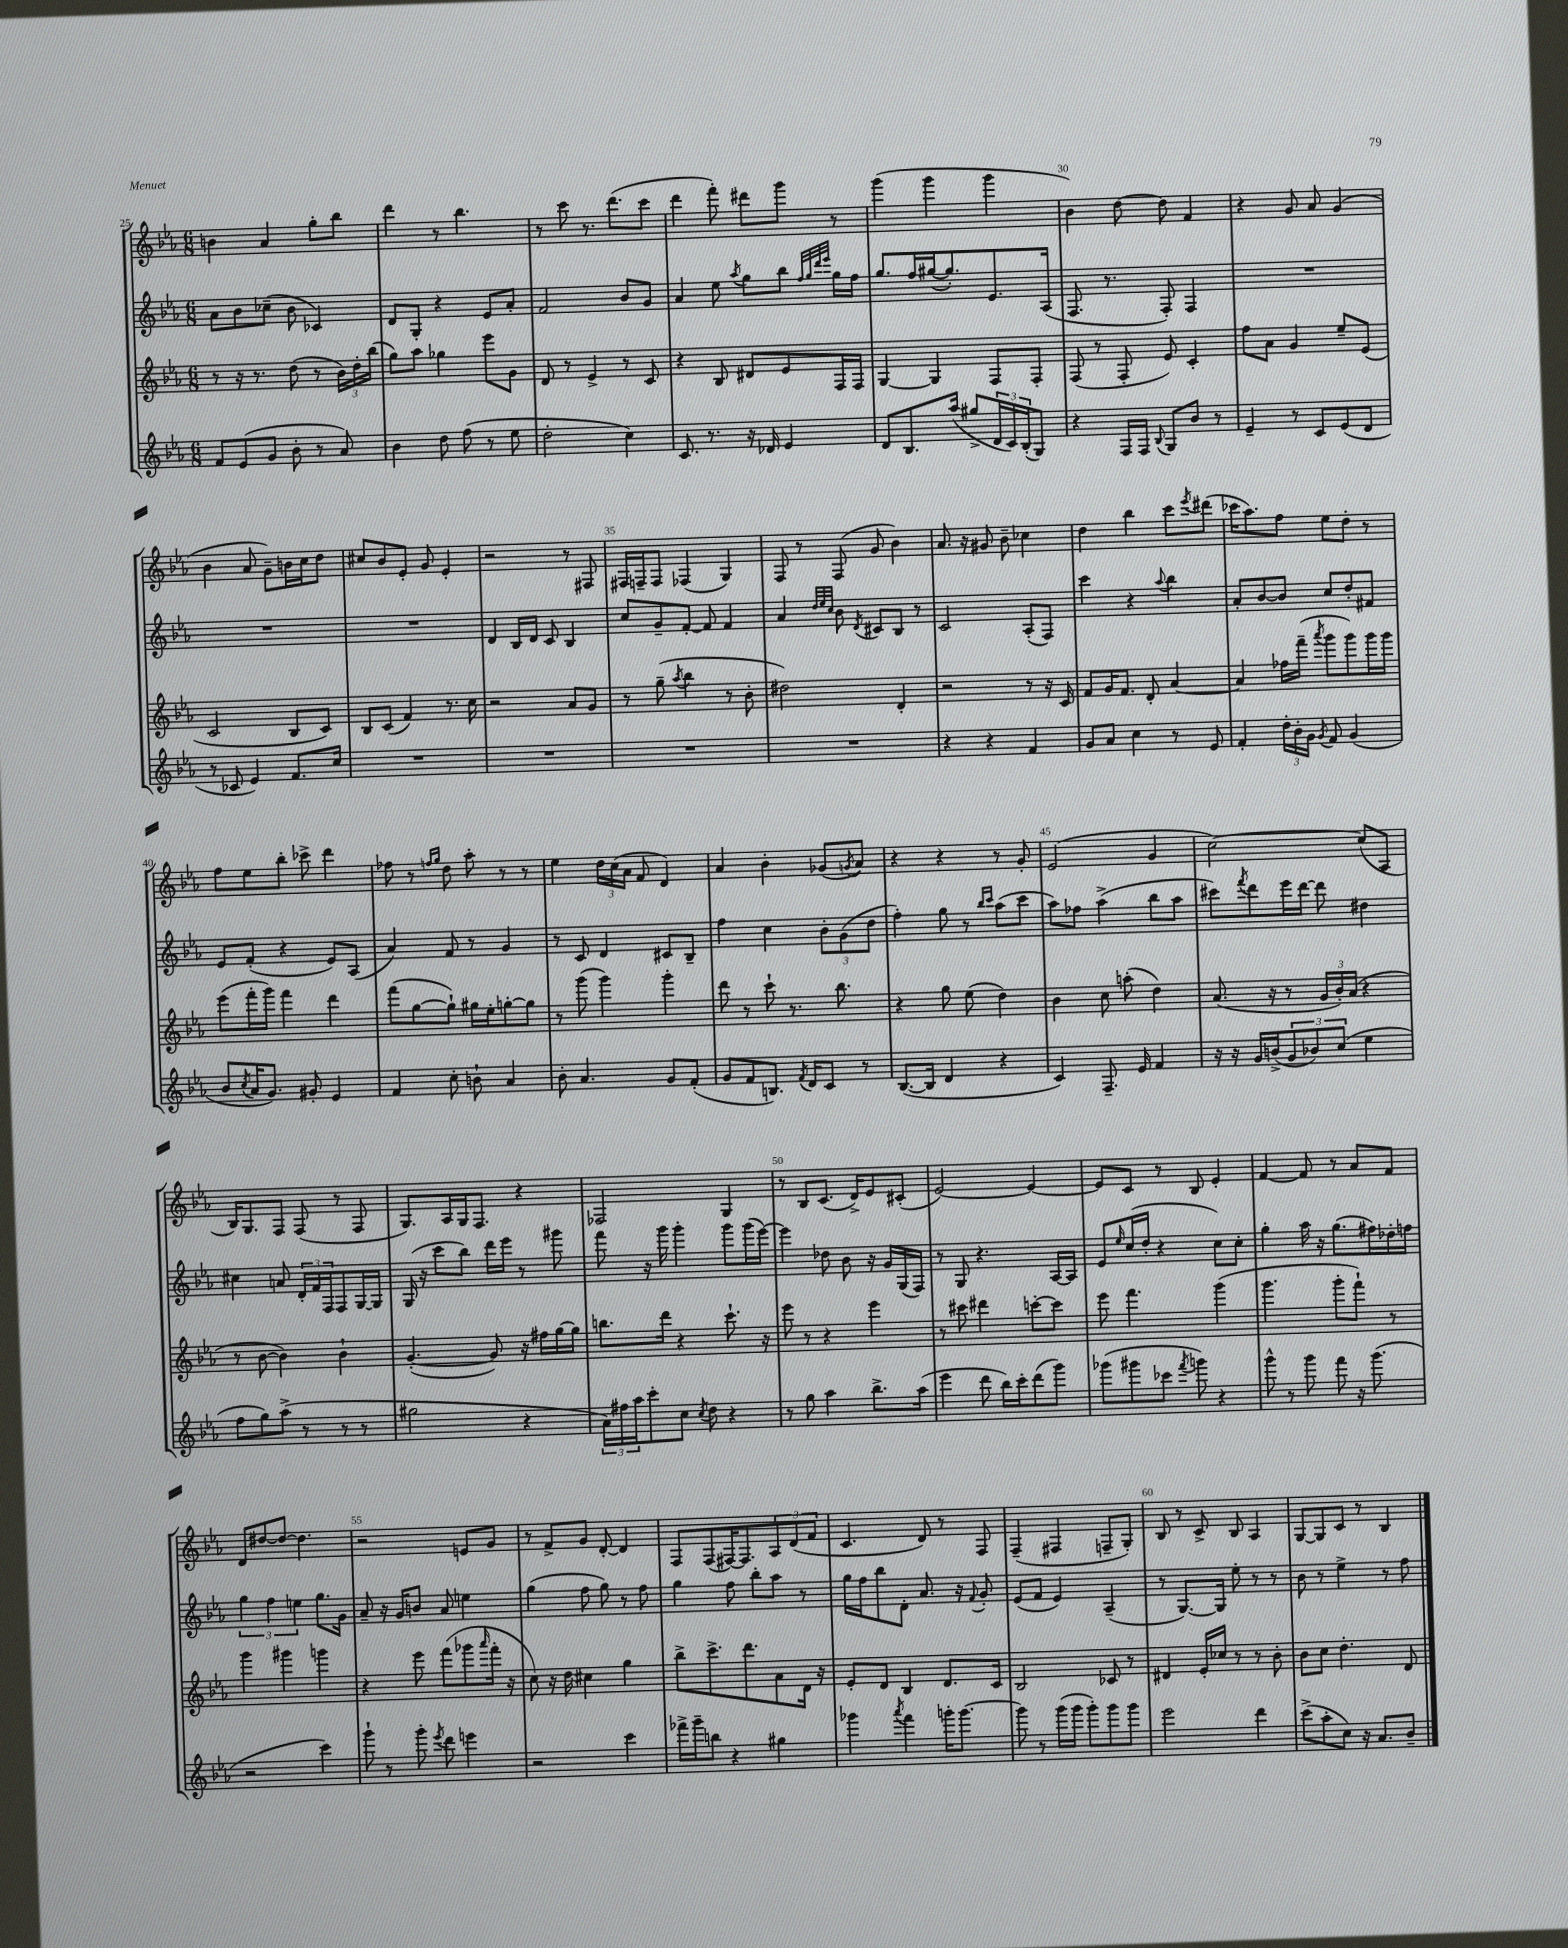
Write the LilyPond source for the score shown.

<<
\new StaffGroup <<
\new Staff = "s0" {
    \clef treble \key ees \major \numericTimeSignature \time 6/8
    b'4 aes'4 g''8-. bes''8 |
    d'''4 r8 bes''4. |
    r8 c'''8 r8. d'''8.( c'''8 |
    d'''4 f'''8-.) dis'''8 g'''8 r8 |
    g'''4( g'''4 g'''4 |
    bes'4) d''8~ d''8 f'4 |
    r4 g'8 aes'8 g'4( |
    bes'4 aes'8 g'8--) b'16 c''16 d''8 |
    cis''8 bes'8 ees'8-. g'8 ees'4-. |
    r2 r8 fis8 |
    fis16 f16-- f8 fes4( g4) |
    f8 r8 f8( g'8 bes'4) |
    aes'8. r16 gis'8 bes'8-- ces''4 |
    d''4 bes''4 c'''8 \acciaccatura { ees'''8 } dis'''8( |
    ces'''16 aes''8.) f''8 ees''8 d''8-. r8 |
    f''8 ees''8 bes''8-. ces'''8-> d'''4 |
    fes''8 r8 \grace { f''16 g''16 } d''8 aes''8-. r8 r8 |
    ees''4 \tuplet 3/2 { d''16 c''16( aes'16 } f'8 d'4) |
    aes'4 bes'4-. ges'8( \acciaccatura { g'8 } aes'8) |
    r4 r4 r8 g'8-. |
    ees'2( g'4 |
    c''2~) c''8( aes8 |
    bes16) g8. f8 f8( r8 f8 |
    g8.) aes16 g16 f8. r4 |
    fes2 g4 |
    r8 bes8 c'8.( d'16->) ees'8 cis'8-.( |
    ees'2~) ees'4~ |
    ees'8 c'8 r8 bes8 ees'4-. |
    f'4~ f'8 r8 aes'8 f'8 |
    d'8 dis''8~ dis''8~ dis''4. |
    r2 e'8 g'8 |
    r8 f'8-> g'8 d'8~-. d'4 |
    f8 f8( fis16~) fis8. \tuplet 3/2 { aes8 d'8( f'8 } |
    c'4. d'8) r8 f8 |
    f4--( fis4 f8-- g8-.) |
    bes8 r8 c'8-> bes8 aes4 |
    g8~ g8 c'8 r8 bes4 \bar "|." |
}
\new Staff = "s1" {
    \clef treble \key ees \major \numericTimeSignature \time 6/8
    aes'8 bes'8 ces''8--( bes'8 ces'4) |
    d'8 g8-. r4 ees'8 aes'8-. |
    f'2 bes'8 g'8 |
    aes'4 ees''8 \acciaccatura { aes''8 } g''8 bes''8 \grace { f''32 g''32 d'''32 ees'''32 } g''16 f''16 |
    g''8. f''16 gis''16~( gis''8.-.) ees'8. aes16( |
    f8. r8. f8-.) f4 |
    R2. |
    R2. |
    R2. |
    d'4 bes16 d'16 c'8 bes4 |
    c''8 g'8-- f'8~-. f'8 f'4 |
    aes'4 \grace { d''32 ees''32 c''32 } bes'8 \acciaccatura { d'8 } cis'8 bes8 r8 |
    c'2 aes8-.( f8) |
    c'''4 r4 \appoggiatura { aes''8 } bes''4 |
    aes'8-. bes'8~ bes'8 c''8 d''8-. fis'8 |
    ees'8 f'8-.( r4 ees'8) aes8( |
    aes'4) f'8 r8 g'4 |
    r8 c'8 d'4 cis'8 bes8-- |
    f''4 c''4 \tuplet 3/2 { bes'8-. g'8( d''8 } |
    f''4-.) g''8 r8 \grace { bes''16 c'''16 } aes''8( c'''8 |
    aes''8) fes''8 aes''4->( bes''8 aes''8 |
    cis'''8) \acciaccatura { f'''8 } d'''8 ees'''16 d'''16~ d'''8 dis''4 |
    cis''4 a'8 \tuplet 3/2 { d'16-. f'16 f16 } f8 g16~ g16 |
    g16( r16 c'''8 bes''8) d'''16 ees'''16 r8 gis'''8 |
    f'''8 r16 g'''16 g'''4-. g'''8 g'''16( ees'''16~) |
    ees'''4 des''8 bes'8 r16 g'16 g16( f16) |
    r8 g8 r4. aes16~ aes16 |
    ees'8 \grace { ees''16 } c''16( d''16-. r4 c''8) c''8-. |
    g''4-. aes''16 r16 g''8.( fis''16) des''16-. f''16 |
    \tuplet 3/2 { g''4 f''4 e''4 } g''8. g'16 |
    aes'8-- r16 g'16 b'8 aes'8 e''4 |
    g''4( f''8 g''8) r8 f''8 |
    g''4 f''8 bes''8-. aes''8 r8 |
    g''16 f''16 bes''8 d'8-. aes'8. r16 \appoggiatura { f'8 } g'8-. |
    ees'8( f'8 ees'4) aes4--( |
    r8 g8.~) g16 ees''8-. r8 r8 |
    bes'8 r8 ees''4-> r8 f''8 \bar "|." |
}
\new Staff = "s2" {
    \clef treble \key ees \major \numericTimeSignature \time 6/8
    r8 r16 r8. d''8( r8 \tuplet 3/2 { bes'16) d''16-. bes''16( } |
    g''8) aes''8 ges''4 ees'''8 g'8 |
    d'8 r8 ees'4-> r8 c'8 |
    r4 bes8 dis'8 ees'8 f16 f16 |
    g4~ g4 f8 f8-. |
    f8( r8 f8-. ees'8) c'4-. |
    f''8 aes'8 g'4 ees''8-- ees'8( |
    c'2 bes8 c'8) |
    bes8 c'8( f'4) r8. c''16 |
    r2 aes'8 g'8 |
    r8 g''8--( \acciaccatura { aes''8 } bes''4 r8 bes'8-. |
    dis''2) d'4-. |
    r2 r8 r16 c'16 |
    f'8 g'16 f'8. d'8-. aes'4~ |
    aes'4 fes''16 f'''16--( \acciaccatura { aes'''8 } g'''8 g'''8) g'''16 g'''16 |
    ees'''8( f'''16-. g'''16) f'''4 d'''4 |
    f'''8( g''8~ g''8-!) gis''16 ees''16-. g''8~-. g''8 |
    r8 g'''8( g'''4) g'''4-. |
    d'''8 r8 c'''8-! r8. bes''8. |
    r4 g''8 ees''8( d''4) |
    bes'4 c''8 a''8-.( d''4) |
    aes'8.( r16 r8 \tuplet 3/2 { g'16 bes'16-.) aes'16( } r4 |
    r8 bes'8~ bes'4) bes'4-! |
    g'4.~-.( g'8) r16 fis''16 g''16~ g''16 |
    b''8. d'''16 r4 c'''8.-! r16 |
    ees'''8 r8 r4 ees'''4 |
    r8 cis'''8 dis'''4 c'''8~-. c'''8 |
    ees'''8 f'''4. g'''4( |
    g'''4. g'''8-. f'''8-!) r8 |
    g'''4 gis'''4 g'''4 |
    r4 ees'''8 f'''8( ges'''8 \grace { aes'''16 } f'''16-. r16 |
    c''8) r16 d''16 cis''4 g''4 |
    bes''8-> c'''8.-> d'''8. aes'8 d'16 r16 |
    ees'8-. d'8 bes4 d'8. c'16 |
    bes2 ces'8 r8 |
    dis'4 ees'16-. ces''16 r8 r8 bes'8-. |
    bes'8 c''8 d''4.-. d'8 \bar "|." |
}
\new Staff = "s3" {
    \clef treble \key ees \major \numericTimeSignature \time 6/8
    f'8 ees'8( g'8 bes'8-. r8 aes'8) |
    bes'4 d''8 f''8( r8 ees''8 |
    d''2-. c''4) |
    c'8. r8. r16 des'16 ees'4 |
    d'8 bes8. aes''16( gis''8-> \tuplet 3/2 { d'16 c'16) bes16-.( } g8) |
    r4 f16 f16 \appoggiatura { bes8 } g8 bes'8 r8 |
    ees'4-- r8 c'8 ees'8( d'8 |
    r8 ces'8 ees'4) f'8. c''16 |
    R2. |
    R2. |
    R2. |
    R2. |
    r4 r4 f'4 |
    g'8 aes'8 c''4 r8 ees'8 |
    f'4-. \tuplet 3/2 { d''16-. bes'16-. g'16 } \acciaccatura { g'8 } f'8 g'4( |
    bes'8 \acciaccatura { c''8 } aes'16 g'8.) gis'8-. ees'4 |
    f'4 c''8-. b'8-! aes'4 |
    bes'8-. aes'4. g'8 f'8-.( |
    g'8 f'8 b8.) \acciaccatura { f'8 } d'16 c'8 r8 |
    bes8.~( bes16 d'4 r4 |
    c'4) f8.-- ees'16 f'4 |
    r16 r16 g'16 b'16->( \tuplet 3/2 { g'8 bes'8) c''8( } ees''4 |
    f''8 g''8) aes''8->( r8 r8 r8 |
    gis''2 r4 |
    \tuplet 3/2 { aes'16) fis''16 aes''16 } c'''8-. c''8 \acciaccatura { c''8 } d''8 r4 |
    r8 g''8 aes''4 bes''8.-> aes''16( |
    ees'''4 d'''8 bes''16) c'''16-. d'''8( g'''8) |
    ges'''8( gis'''8 ces'''8 \acciaccatura { f'''8 } g'''8) r4 |
    g'''8-^ r8 g'''8 f'''8 r16 g'''8.( |
    r2 c'''4) |
    g'''8-! r8 g'''8-. \acciaccatura { ees'''8 } d'''8 e'''4 |
    r2 c'''4 |
    fes'''16-> g'''16-- b''8 r4 gis''4 |
    ges'''4 \acciaccatura { aes'''8 } f'''4 g'''16-. g'''8.~ |
    g'''8 r8 g'''16( g'''16 g'''8-.) g'''8 g'''8 |
    ees'''2 d'''4 |
    c'''8->( aes''8-. c''8) r16 aes'8. bes'8-- \bar "|." |
}
>>
>>
\layout { \context { \Score currentBarNumber = #25 \override BarNumber.break-visibility = ##(#f #t #t) barNumberVisibility = #(every-nth-bar-number-visible 5) } }
